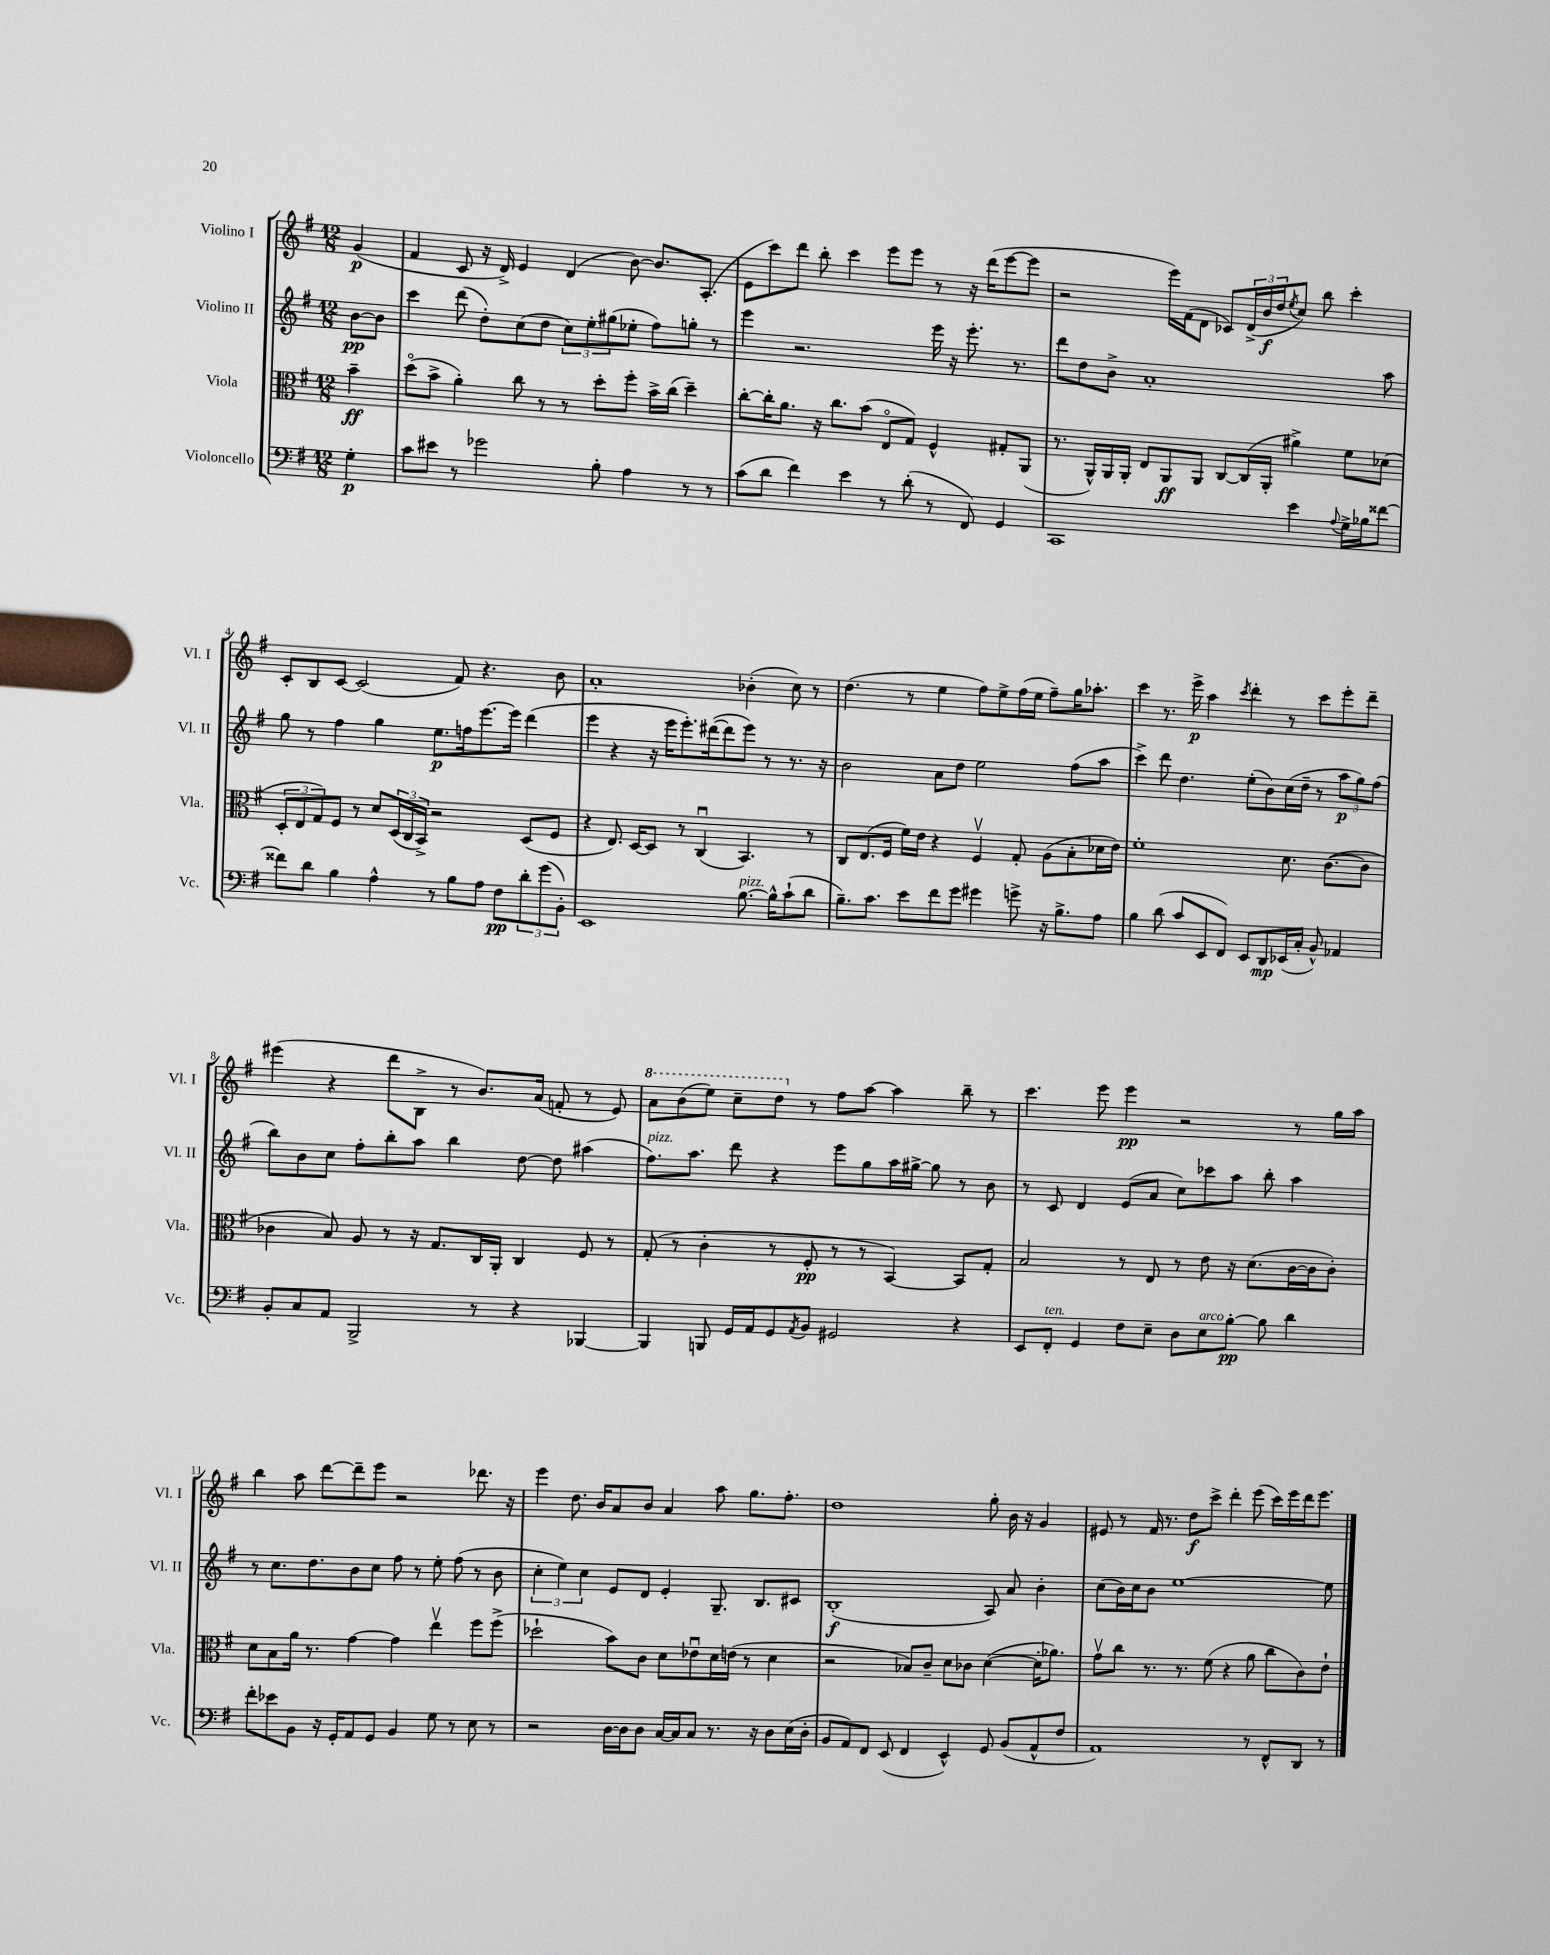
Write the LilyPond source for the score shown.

<<
\new StaffGroup <<
\new Staff = "s0" \with { instrumentName = "Violino I" shortInstrumentName = "Vl. I" } {
    \clef treble \key g \major \numericTimeSignature \time 12/8 \partial 4
    g'4\p( |
    fis'4 c'8 r16 d'16->) e'4 d'4( b'8~) b'8. a8.-.( |
    e'8 c'''8) d'''8 b''8-. c'''4 e'''8 e'''8 r8 r16 d'''16( e'''8~ e'''8 |
    r2 e'''16) fis'16( d'8 ces'8) \tuplet 3/2 { d'16->( b'16\f d''16 } \acciaccatura { e''8 } c''8) b''8 c'''4-. |
    c'8-. b8 c'8~ c'2( fis'8) r4. b'8 |
    a'1-. bes'4-.( c''8) r8 |
    d''4.( r8 e''4 fis''8) e''8-> fis''16( e''16 fis''8--) g''16 aes''8.-. |
    c'''4 r8. e'''16->\p a''4 \acciaccatura { c'''8 } d'''4-. r8 c'''8 e'''8-. d'''8-- |
    eis'''4( r4 d'''8 b8-> r8 b'8.) a'16( f'8-. r8 e'8) |
    \ottava #1 a''8 b''8( e'''8) c'''8-- d'''8 \ottava #0 r8 fis''8 a''8~ a''4 b''8-- r8 |
    c'''4. e'''8 e'''4\pp r2 r8 g''16 a''16 |
    b''4 a''8 d'''8~ d'''8-- e'''8 r2 des'''8. r16 |
    e'''4 d''8. b'16 a'8 b'8 a'4 a''8 g''8. fis''8.-. |
    d''1 g''8-. b'16 r16 g'4 |
    eis'8 r8 fis'16 r8. d''8\f c'''8-> d'''4-. e'''8( c'''16) e'''16 d'''16 e'''8. \bar "|." |
}
\new Staff = "s1" \with { instrumentName = "Violino II" shortInstrumentName = "Vl. II" } {
    \clef treble \key g \major \numericTimeSignature \time 12/8 \partial 4
    b'8~\pp b'8 |
    c'''4 d'''8( d''8-.) c''8( d''8 \tuplet 3/2 { c''8) e''8-. gis''8( } ees''8-. fis''8) g''8-. r8 |
    e'''4 r2. e'''16 r16 e'''8.-. r8. |
    d'''8 d''8 b'8-> a'1-. a''8 |
    g''8 r8 fis''4 g''4 e''8.\p f''16 e'''8.~ e'''16 d'''4( |
    e'''4 r4 r16 e'''16 e'''8.-.) dis'''16~( dis'''8 e'''8) r8 r8. r16 |
    b'2 a'8 d''8 e''2 fis''8( a''8 |
    c'''4->) d'''8 d''4. e''8-.( b'8) c''16( d''16-- r8 \tuplet 3/2 { a''8\p g''8) fis''8( } |
    b''8) b'8 c''8 fis''8-. b''8-. a''8 b''4 d''8~ d''8 ais''4( |
    fis''8.^\markup { \italic "pizz." }) a''8. d'''8 r4 e'''8 g''8 a''16 gis''16~-> gis''8 r8 b'8 |
    r8 c'8 d'4 e'8( a'8 c''8) ces'''8 a''8 b''8-. a''4 |
    r8 c''8. d''8. b'8 c''8 fis''8 r8 e''8-. fis''8( r8 b'8 |
    \tuplet 3/2 { c''4-. e''4) c''4 } e'8 d'8 e'4-. g8.-- b8. cis'8 |
    b1-.\f( a8) a'8 b'4-. |
    c''8( b'16) c''16 b'8 e''1~ e''8 \bar "|." |
}
\new Staff = "s2" \with { instrumentName = "Viola" shortInstrumentName = "Vla." } {
    \clef alto \key g \major \numericTimeSignature \time 12/8 \partial 4
    b'4--\ff |
    d''8\flageolet( b'8-> a'4-.) c''8 r8 r8 d''8-. fis''8-. b'16-> c''16( d''4--) |
    c''8~-. c''16-. a'8. r16 c''8. b'8( e8\flageolet g8) fis4-^ gis8-. a,8( |
    r8. a,16-^) a,16 a,16-. e8 a,8\ff a,8 c8~ c16( a,16-. ais'4->) fis'8 des'8( |
    \tuplet 3/2 { d8-. e8 g8) } fis8 r8 d'8 \tuplet 3/2 { d16( c16 b,16->) } r2 d8( fis8 |
    r4 e8.) d16~ d8 r8 c4\downbow( b,4.) r8 |
    c8 e8.( fis16 fis'16) e'16 r4 fis4\upbow g8-. a8( b8-. des'16 e'16) |
    fis'1-. d'8. c'8.~( c'8 |
    ces'4 b8) a8 r8 r16 g8. c16 a,16-. c4 fis8 r8 |
    g8-.( r8 c'4-. r8 fis8-.\pp r8 r8 b,4~) b,8 g8-. |
    b2 r8 e8 r8 e'8 r16 d'8.( c'16~ c'16 c'8-.) |
    d'8 b8 a'16 r8. g'4~ g'4 e''4\upbow fis''8 fis''8->( |
    des''2-! b'8) c'8 d'8 ees'8\downbow d'16 e'16( r8 d'4 |
    r2 bes8) c'8-- d'8 ces'8 d'4~( d'16-. aes'8.) |
    g'8\upbow c''8 r8. r8. fis'8( r4 a'8 c''8 c'8) e'8-! \bar "|." |
}
\new Staff = "s3" \with { instrumentName = "Violoncello" shortInstrumentName = "Vc." } {
    \clef bass \key g \major \numericTimeSignature \time 12/8 \partial 4
    g4-.\p |
    c'8 eis'8 r8 ges'2 b8-. a4 r8 r8 |
    c'8( d'8 fis'4) e'4 r8 d'8-.( r8 fis,8) g,4 |
    c,1 e'4 \appoggiatura { a8 } g16-> bes16 fisis'8~ |
    fisis'8 d'8 b4 a4-^ r8 b8 a8 fis8\pp \tuplet 3/2 { d'8-. g'8( b,8-.) } |
    e,1 b8.~^\markup { \italic "pizz." } b16-^ c'8-!( d'8 |
    b8.--) c'8. e'8 fis'8 g'8 gis'4 g'8-> r16 b8.-> a8 |
    b4 d'8( c'8 e,8 fis,8) e,8 d,8\mp ees,16( c16-. b,8-^) aes,4 |
    b,8-. c8 a,8 b,,2-> r8 r4 bes,,4~ |
    bes,,4 b,,8 g,16 a,16 g,8 \acciaccatura { a,8 } b,8 gis,2 r4 |
    e,8 fis,8-.^\markup { \italic "ten." } g,4 fis8 e8-- d8 e8^\markup { \italic "arco" } b8~-.\pp b8 d'4 |
    fis'8-. ees'8 b,8 r16 g,16-. a,8 g,8 b,4 g8 r8 e8 r8 |
    r2 d16~ d16 d8 c16~ c16 c8 r8. r16 d8 e16( d16-. |
    b,8 a,8) fis,8 e,8( fis,4 e,4-^) g,8 b,8( a,8-^ fis8 |
    a,1) r8 fis,8-^ d,8 r8 \bar "|." |
}
>>
>>
